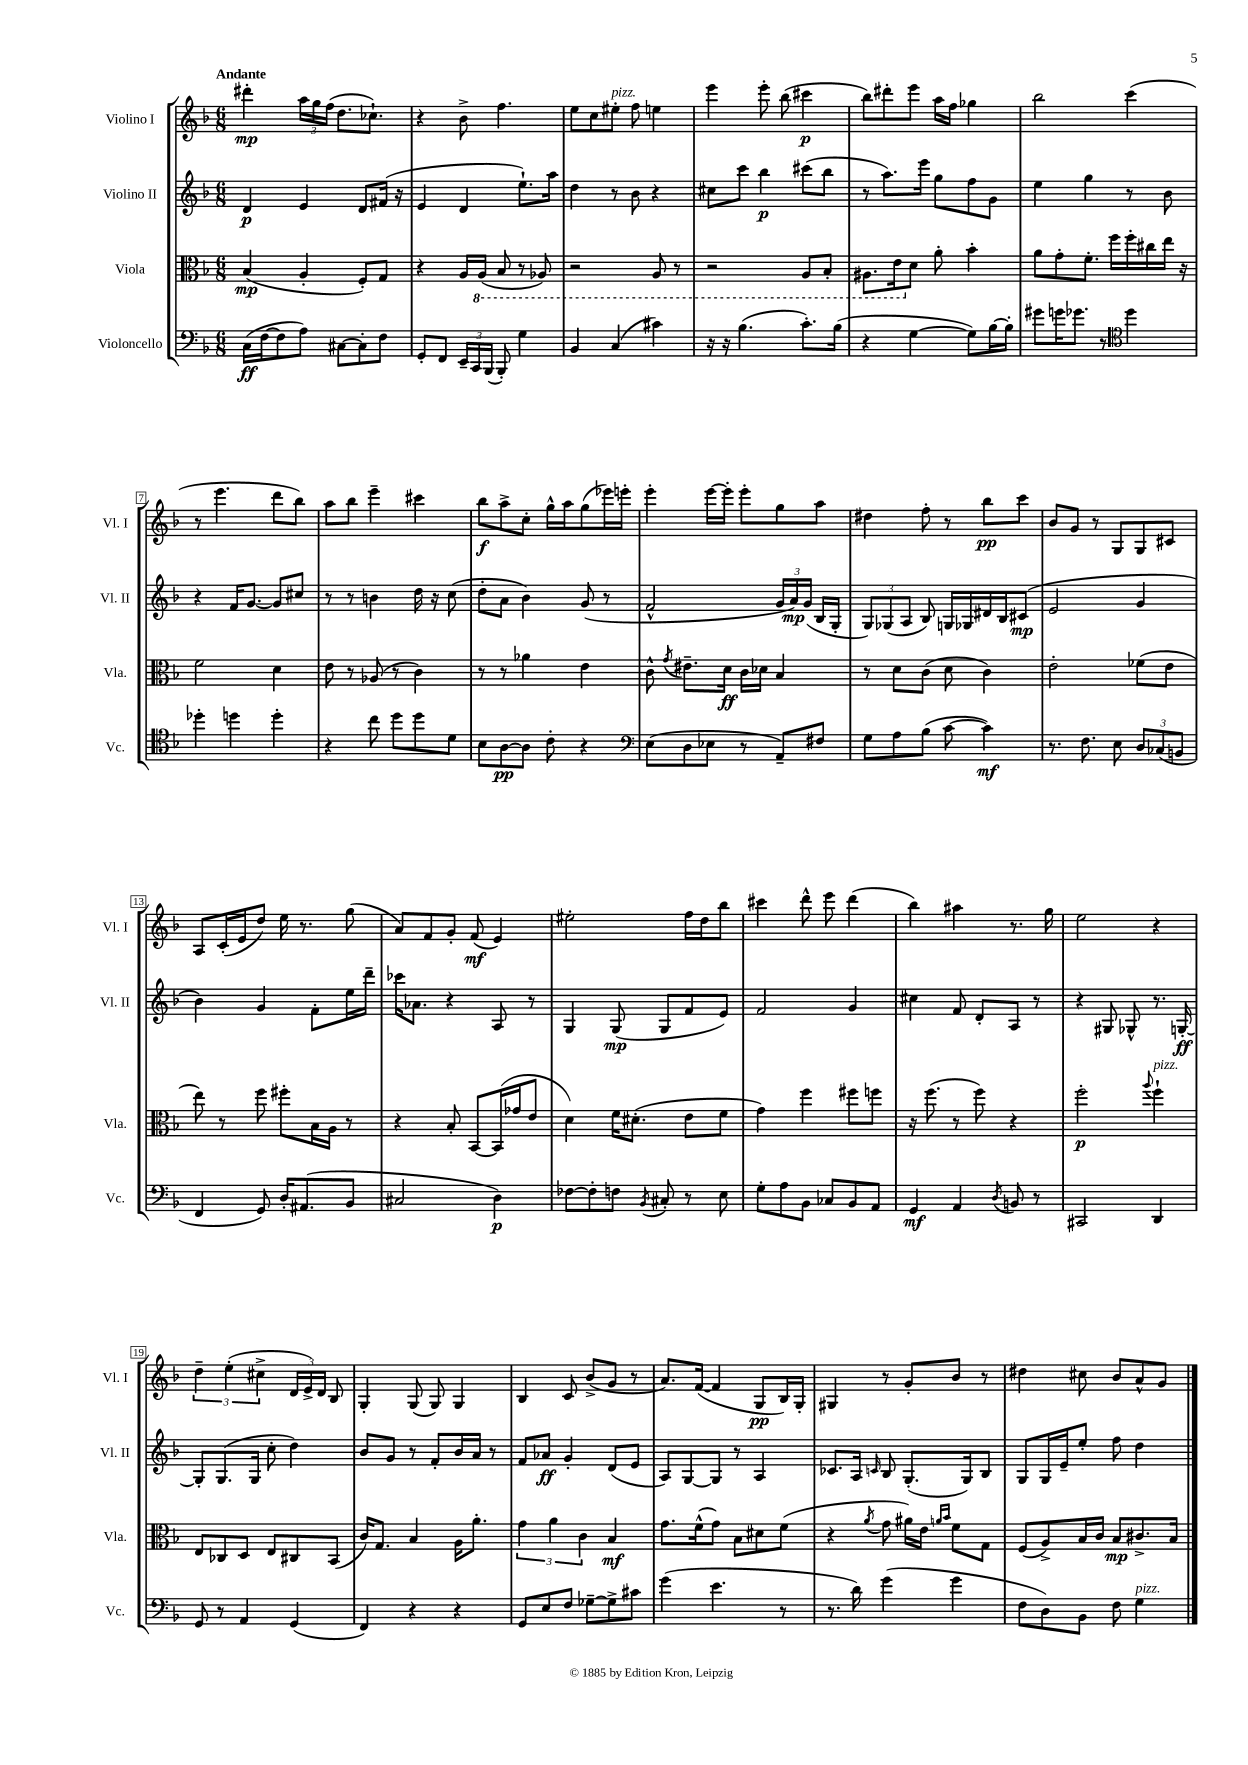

**kern	**kern	**kern	**kern
*staff4	*staff3	*staff2	*staff1
*clefF4	*clefC3	*clefG2	*clefG2
*k[b-]	*k[b-]	*k[b-]	*k[b-]
*M6/8	*M6/8	*M6/8	*M6/8
(16C	(4B-	4d	4ddd#'
[16F	.	.	.
8F]	.	.	.
8A)	4A'	4e	24aa
.	.	.	24gg
.	.	.	(24ff
[8C#	.	.	8.dd
8C#']	8F')	8d	.
.	.	.	8.cc-`)
8F	8G	(16f#	.
.	.	16r	.
=	=	=	=
8GG'	4r	4e	4r
8FF	.	.	.
24EE~	16A	4d	8b-^
24CC	.	.	.
.	(16AA	.	.
(24BBB-	.	.	.
8BBB-')	8BB-	.	4.ff
4G	8r	8.ee`)	.
.	8AA-)	.	.
.	.	16aa	.
=	=	=	=
4BB-	2r	4dd	8ee
.	.	.	8cc
(4C	.	8r	8ee#'
.	.	8b-	8ff
4c#)	8AA	4r	4ee
.	8r	.	.
=	=	=	=
16r	2r	8cc#	4eee
16r	.	.	.
(4.B-	.	8ccc	.
.	.	4bb-	8eee'
.	.	.	(8bb-
8.c')	8AA	(8ccc#	4ccc#
.	8BB-'	8bb-	.
(16B-	.	.	.
=	=	=	=
4r	8.AA#	8r	8bb-)
.	.	8.aa)	8ddd#'
.	16E	.	.
[4G	8d	.	8eee
.	.	16eee	.
.	8a'	8gg	16aa
.	.	.	16ff
8G])	4b-'	8ff	4gg-
[16B-	.	8g	.
16B-']	.	.	.
=	=	=	=
8g#	8a	4ee	2bb-
16g	8g'	.	.
8.g-	.	.	.
.	8.f'	4gg	.
8r	.	.	.
.	16ff	.	.
*clefC4	*	*	*
4dd	16ff'	8r	(4ccc
.	16cc#	.	.
.	16ee	8b-	.
.	16r	.	.
=	=	=	=
4dd-'	2f	4r	8r
.	.	.	4.eee
4dd	.	16f	.
.	.	[8.g	.
4dd'	4d	8g]	8ddd
.	.	8cc#	8bb-)
=	=	=	=
4r	8e	8r	8aa
.	8r	8r	8bb-
8cc	(8A-	4b	4eee~
8dd	8r	.	.
8dd	4c)	16dd	4ccc#
.	.	16r	.
8d	.	(8cc	.
=	=	=	=
8B-	8r	8dd'	8bb-
[8A	8r	8a	8aa^
8A]	4a-	4b-)	8cc'
8c'	.	.	16gg^^
.	.	.	16aa
4r	4e	(8g	(8gg
.	.	8r	16eee-)
.	.	.	16eee'
=	=	=	=
*clefF4	*	*	*
(8E	8c^^	2f^^	4eee'
.	8qg	.	.
8D	8.e#~	.	.
8E-	.	.	[16eee
.	16d	.	16eee']
8r	16c	.	8eee'
.	16d-	.	.
8AA~)	4B-	24g	8gg
.	.	24a)	.
.	.	(24g	.
8F#	.	16B-	8aa
.	.	16G'	.
=	=	=	=
8G	8r	12G)	4dd#
.	.	(12G-	.
8A	8d	.	.
.	.	12A	.
(8B-	(8c	8B-)	8ff'
[8c	8d	16G	8r
.	.	16G-	.
4c])	4c)	16d#	8bb-
.	.	16B-	.
.	.	(8c#	8ccc
=	=	=	=
8.r	2e'	2e	8b-
.	.	.	8g
8.F	.	.	.
.	.	.	8r
8E	.	.	8G
12D	(8f-	4g	8G
(12C-	.	.	.
.	8e	.	8c#
12BB	.	.	.
=	=	=	=
4FF	8ee)	4b-)	8A
.	8r	.	(16c'
.	.	.	16e
8GG)	8ff	4g	8dd)
16D'	8ff#'	.	16ee
(8.AA#	.	.	8.r
.	16B-	8f'	.
.	16A	.	.
8BB-	8r	16ee	(8gg
.	.	16ddd~	.
=	=	=	=
2C#	4r	16ccc-	8a)
.	.	8.a-	.
.	.	.	8f
.	8B-'	4r	8g'
.	[8BB-	.	(8f
4D)	(16BB-]	8A	4e)
.	16g-	.	.
.	8e	8r	.
=	=	=	=
[8F-	4d)	4G	2ee#'
8F-']	.	.	.
8F	16f	(8G	.
.	(8.d#'	.	.
8qBB-	.	.	.
8C#'	.	8G	.
8r	8e	8f	16ff
.	.	.	16dd
8E	8f	8e)	8bb-
=	=	=	=
8G'	4g)	2f	4ccc#
8A	.	.	.
8BB-	4ff	.	8ddd^^
8C-	.	.	8eee
8BB-	8ff#	4g	(4ddd
8AA	8ff	.	.
=	=	=	=
4GG	16r	4cc#	4bb-)
.	(8.ff	.	.
4AA	8r	8f	4aa#
.	8ff)	8d'	.
8qD	.	.	.
8BB	4r	8A	8.r
8r	.	8r	.
.	.	.	16gg
=	=	=	=
2CC#	2ff'	4r	2ee
.	.	8G#	.
.	.	8G-^^	.
.	8qqaa	.	.
4DD	4ff`	8.r	4r
.	.	[16G'	.
=	=	=	=
8GG	8E	8G']	6dd~
8r	8C-	(8.G	.
.	.	.	(6ee'
4AA	8D	.	.
.	.	16G	.
.	.	.	6cc#^
.	8E	8cc'	.
(4GG	8C#	4dd)	24d
.	.	.	24e^)
.	.	.	24d
.	(8BB-	.	8B-
=	=	=	=
4FF)	16c)	8b-	4G'
.	8.G	.	.
.	.	8g	.
4r	4B-	8r	(8G
.	.	8f'	8G)
4r	16A	16b-	4G
.	8.a'	16a	.
.	.	8r	.
=	=	=	=
8GG	6g	8f	4B-
8E	.	8a-	.
.	6a	.	.
8F	.	4g'	8c
.	6c	.	.
[8G-~	.	.	(8b-^
8G-^]	4B-	(8d	8g
8c#	.	8e	8r
=	=	=	=
(4g	8.g	8A)	8.a)
.	.	[8G	.
.	(16f^^	.	([16f
4.e	8g)	8G]	4f]
.	8B-	8r	.
.	8d#	4A	8G
8r	(8f	.	16B-)
.	.	.	16G'
=	=	=	=
8.r	4r	8.c-	4G#
16d)	.	16A	.
.	8qa	16qqc	.
(4g	8g	8B-	8r
.	16a#)	(8.G'	8g'
.	16e	.	.
.	16qqa	.	.
.	16qqb-	.	.
4g	8f	.	8b-
.	.	16G)	.
.	8G	8B-	8r
=	=	=	=
8F	(8F	8G	4dd#
8D)	8A^)	16G	.
.	.	16e~	.
8BB-	16B-	8ee'	8cc#
.	16c	.	.
8F	8B-	8ff	8b-
4G	8.c#^	4dd	8a^^
.	.	.	8g
.	16B-	.	.
==	==	==	==
*-	*-	*-	*-
